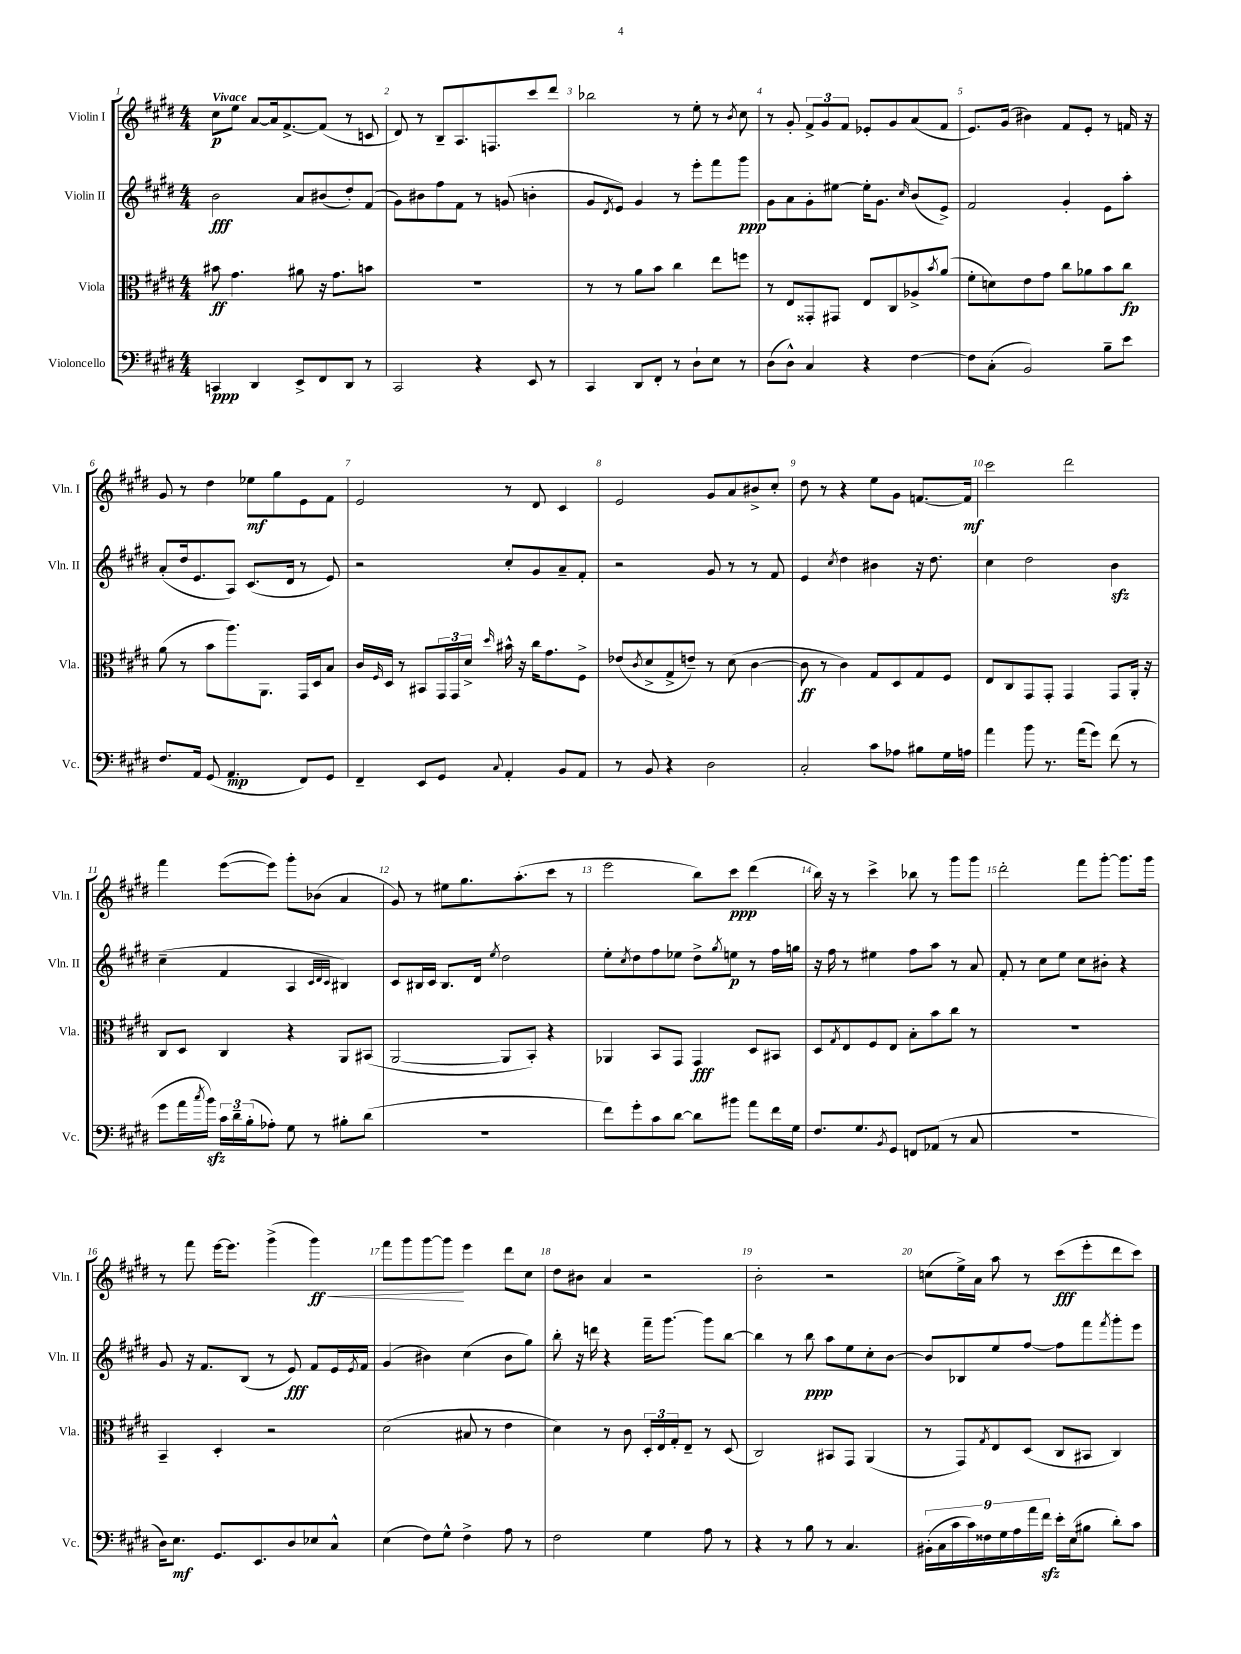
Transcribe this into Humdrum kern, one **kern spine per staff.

**kern	**kern	**kern	**kern
*staff4	*staff3	*staff2	*staff1
*clefF4	*clefC3	*clefG2	*clefG2
*k[f#c#g#d#]	*k[f#c#g#d#]	*k[f#c#g#d#]	*k[f#c#g#d#]
*M4/4	*M4/4	*M4/4	*M4/4
4CC	8b#	2b	8cc#
.	4.g#	.	8ee
4DD#	.	.	[8a
.	.	.	16a]
.	.	.	[8.f#^
8EE^	8a#	8a	.
8FF#	16r	(8b#	(8f#]
.	8.g#	.	.
8DD#	.	8dd#')	8r
8r	8b	(8f#	8c
=	=	=	=
2CC#	1r	8g#)	8d#)
.	.	8b#	8r
.	.	8ff#	8B~
.	.	8f#	8.A
4r	.	8r	.
.	.	.	8.F
.	.	(8g	.
8EE	.	4b'	8ccc#
8r	.	.	8ddd#
=	=	=	=
4CC#	8r	8g#	2bb-
.	.	8qd#	.
.	8r	8e)	.
8DD#	8a	4g#	.
8FF#'	8b	.	.
8r	4cc#	8r	8r
8D#`	.	8eee'	8ee'
8E	8ee	8fff#	8r
.	.	.	8qb
8r	8ff	8ggg#	8cc#
=	=	=	=
(8D#	8r	8g#	8r
8D#^^)	8E	8a	8g#'
4C#	8GG##'	8g#'	12f#^
.	.	.	12g#
.	8GG#	[8ee#	.
.	.	.	12f#
4r	8E	16ee#']	8e-'
.	.	8.g#	.
.	8C#	.	8g#
.	.	16qqcc#	.
[4F#	8A-^	(8b	(8a
.	8qb	.	.
.	(8a	8e^)	8f#
=	=	=	=
8F#]	8f#'	2f#	8.e)
(8C#'	8d)	.	.
.	.	.	(16g#
2BB)	8e	.	4b#)
.	8g#	.	.
.	8cc#	4g#'	8f#
.	8a-	.	8e'
8B~	8b	8e	8r
8e	8cc#	8aa'	16f
.	.	.	16r
=	=	=	=
8.F#	(8a	(8a'	8g#
.	8r	16dd#	8r
16AA	.	8.e	.
(8GG#	8b	.	4dd#
4.AA	8.aa)	8A)	.
.	.	(8.c#	8ee-
.	8.AA	.	.
.	.	.	8gg#
.	.	16d#	.
8FF#)	16GG#	8r	8e
.	16D#	.	.
8GG#	8B	8e)	8f#
=	=	=	=
4FF#~	16c#	2r	2e
.	16qqF#	.	.
.	16D#	.	.
.	8r	.	.
8EE	8BB#	.	.
8GG#	24GG#	.	.
.	24GG#	.	.
.	24d#^	.	.
8qqC#	16qqdd#	.	.
4AA'	16b#^^	8cc#'	8r
.	16r	.	.
.	16cc#	8g#	8d#
.	8.g#	.	.
8BB	.	8a~	4c#
8AA	8F#^	8f#'	.
=	=	=	=
8r	(8e-	2r	2e
.	8qc#	.	.
8BB	8d#^	.	.
4r	8G#^	.	.
.	8e~)	.	.
2D#	8r	8g#	8g#
.	(8d#	8r	8a
.	[4c#	8r	8b#^
.	.	8f#	8cc#'
=	=	=	=
2C#'	8c#]	4e	8dd#
.	8r	.	8r
.	.	8qcc#	.
.	4c#)	4dd#	4r
8c#	8G#	4b#	8ee
8A-	8D#	.	8g#
8B#	8G#	16r	[8.f
.	.	8.dd#	.
16G#	8F#	.	.
16A	.	.	16f]
=	=	=	=
4a	8E	4cc#	2ccc#
.	8C#	.	.
8b	8GG#	2dd#	.
8.r	8GG#'	.	.
.	4GG#	.	2ddd#
(16a	.	.	.
8g#)	.	.	.
(8f#	8GG#	4b	.
8r	16AA'	.	.
.	16r	.	.
=	=	=	=
8g#	8C#	(4cc#~	4fff#
16a	8D#	.	.
8qcc#	.	.	.
16b)	.	.	.
24c#	4C#	4f#	([8eee
24d#~	.	.	.
(24B'	.	.	.
8A-')	.	.	8eee])
8G#	4r	4A	8ggg#'
8r	.	.	(8b-
.	.	32qqc#	.
.	.	32qqd#	.
.	.	32qqc#	.
8B#'	8AA	4B#)	4a
(8d#	(8BB#	.	.
=	=	=	=
1r	[2AA	8c#	8g#)
.	.	16B#	8r
.	.	16c#	.
.	.	8.B#	8ee#
.	.	.	8.gg#
.	.	16d#	.
.	.	8qee	.
.	8AA]	2dd#	.
.	.	.	(8.aa'
.	8BB')	.	.
.	4r	.	8ccc#
.	.	.	8r
=	=	=	=
8f#)	4AA-	8ee'	2eee
.	.	8qcc#	.
8g#'	.	8dd#	.
8c#	8BB	8ff#	.
[8d#	8GG#	8ee-	.
8d#]	4GG#	8dd#^	8bb)
.	.	8qgg#	.
8b#	.	8ee	8ccc#
8a	8D#	8r	(4ddd#
16f#	8BB#	16ff#	.
16G#	.	16gg	.
=	=	=	=
8.F#	8D#	16r	16bb)
.	.	16ff#	16r
.	8qG#	.	.
.	8E	8r	8r
8.G#	.	.	.
.	8F#	4ee#	4ccc#^
8qBB	.	.	.
8GG#	8E	.	.
8FF	8B'	8ff#	8bb-
(8AA-	8b	8aa	8r
8r	8cc#	8r	8ggg#
8C#	8r	8a	8ggg#
=	=	=	=
1r	1r	8f#'	2ddd#'
.	.	8r	.
.	.	8cc#	.
.	.	8ee	.
.	.	8cc#	8fff#
.	.	8b#'	[8ggg#'
.	.	4r	8.ggg#]
.	.	.	16ggg#
=	=	=	=
16D#)	4BB~	8g#	8r
8.E	.	.	.
.	.	16r	8fff#
.	.	8.f#	.
8.GG#	4D#'	.	[16eee
.	.	.	8.eee]
.	.	(8B	.
8.EE	.	.	.
.	2r	8r	(4ggg#^
8D#	.	8e)	.
8E-	.	8f#	4ggg#)
8C#^^	.	16e	.
.	.	8qe	.
.	.	16f#	.
=	=	=	=
(4E	(2d#	(4g#	8fff#
.	.	.	8ggg#
8F#)	.	4b#)	[8ggg#
8G#^^	.	.	8ggg#]
4F#^	8B#	(4cc#	4eee
.	8r	.	.
8A	4e	8b#	8ddd#
8r	.	8gg#)	8cc#
=	=	=	=
2F#	4d#)	8bb'	8dd#
.	.	16r	8b#
.	.	16ddd	.
.	8r	4r	4a
.	8c#	.	.
4G#	24D#'	16fff#~	2r
.	24E	.	.
.	.	[8.ggg#	.
.	24G#'	.	.
.	8E~	.	.
8A	8r	8ggg#]	.
8r	(8D#	[8bb	.
=	=	=	=
4r	2C#)	4bb]	2b'
8r	.	8r	.
8B	.	8bb	.
8r	8BB#	8aa	2r
4.C#	8GG#	8ee	.
.	(4AA	8cc#'	.
.	.	[8b	.
=	=	=	=
(18BB#'	8r	8b]	(8cc
18C#	.	.	.
18c#	.	.	.
.	8GG#)	8B-	16ee^)
18c#)	.	.	.
.	.	.	16a
18F##	.	.	.
.	8qG#	.	.
.	8E	8ee	8aa
18G#	.	.	.
18A	.	.	.
.	(8D#	[8ff#	8r
18a	.	.	.
18f#	.	.	.
16e'	8C#	8ff#]	(8ccc#
(16E	.	.	.
8B#	8BB#	8fff#	8eee'
.	.	8qfff#	.
8d#')	4C#)	8ggg#'	8ddd#
8c#	.	8eee	8ccc#)
==	==	==	==
*-	*-	*-	*-
